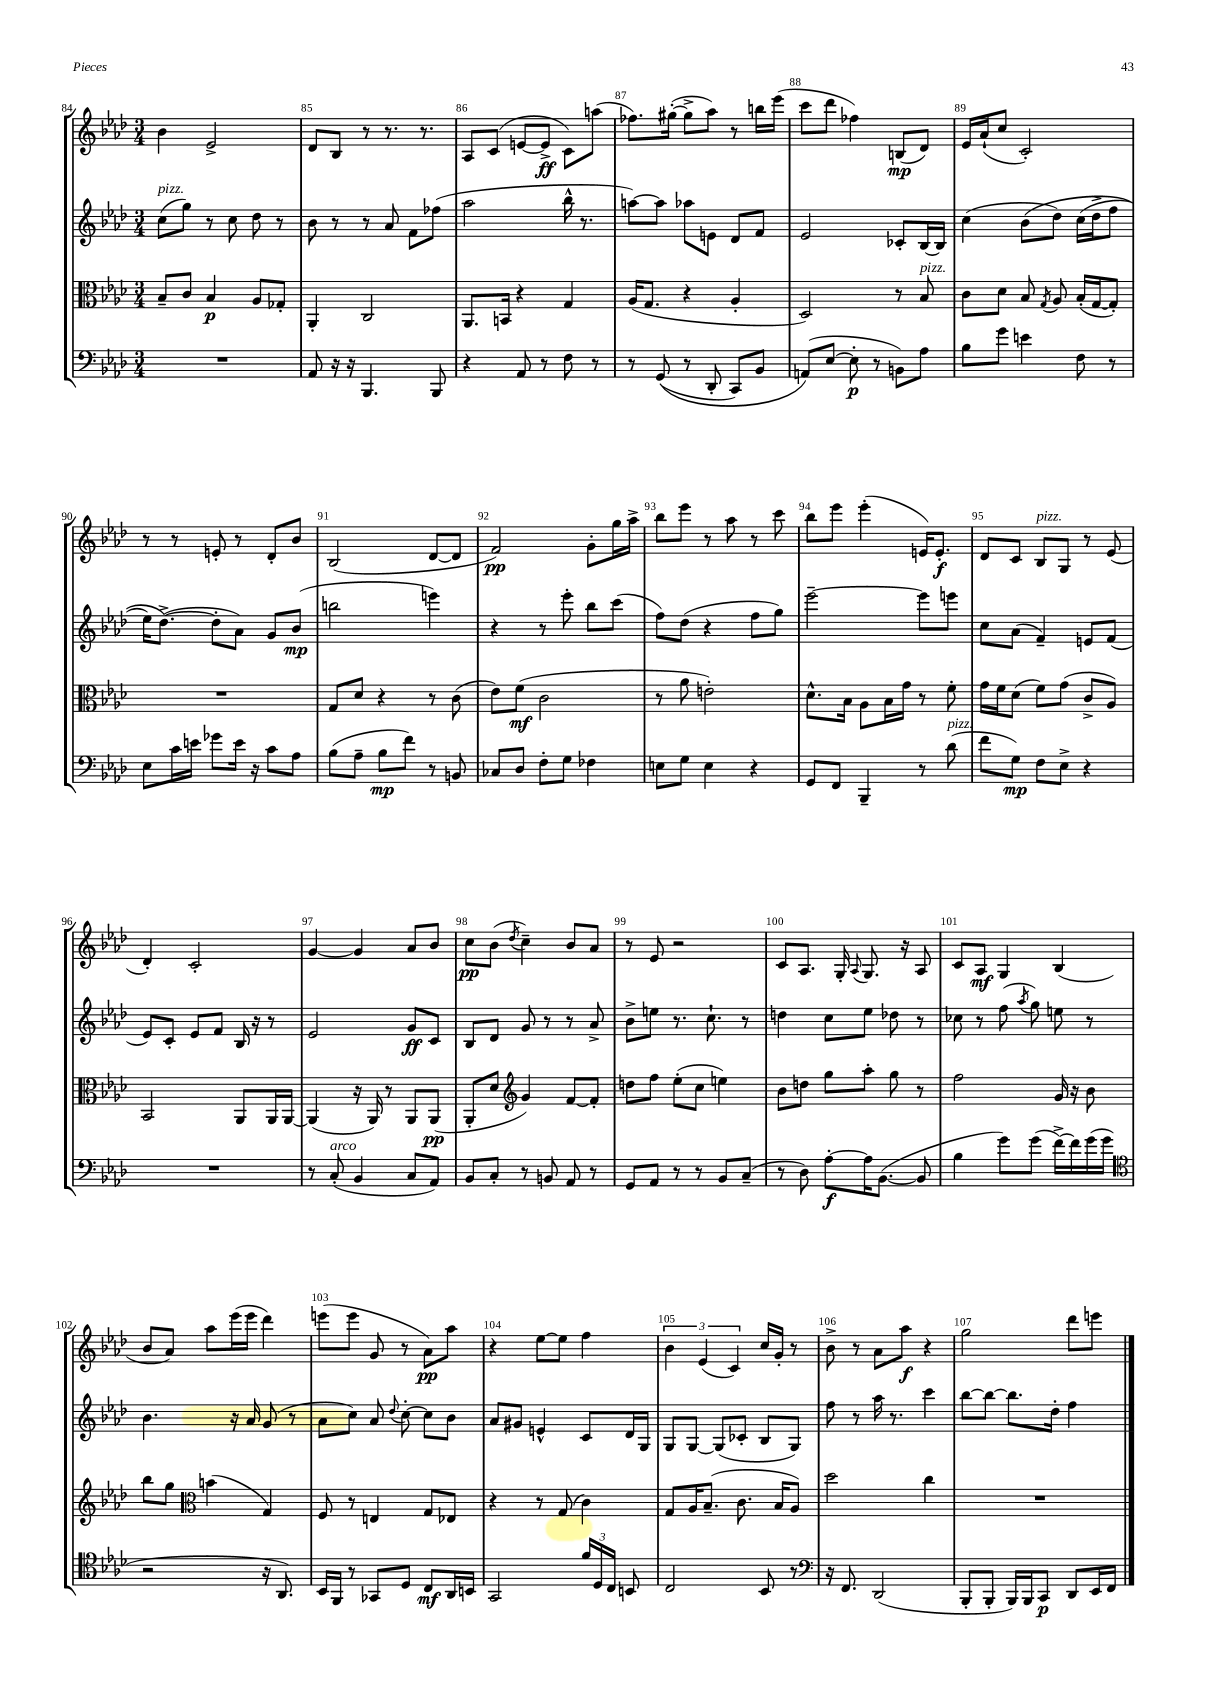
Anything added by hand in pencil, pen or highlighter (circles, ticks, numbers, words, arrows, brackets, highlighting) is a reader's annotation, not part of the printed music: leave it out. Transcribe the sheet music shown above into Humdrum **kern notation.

**kern	**dynam	**kern	**dynam	**kern	**dynam	**kern	**dynam
*part4	*part4	*part3	*part3	*part2	*part2	*part1	*part1
*staff4	*staff4	*staff3	*staff3	*staff2	*staff2	*staff1	*staff1
*clefF4	*	*clefC3	*	*clefG2	*	*clefG2	*
*k[b-e-a-d-]	*	*k[b-e-a-d-]	*	*k[b-e-a-d-]	*	*k[b-e-a-d-]	*
*M3/4	*	*M3/4	*	*M3/4	*	*M3/4	*
=84	=84	=84	=84	=84	=84	=84	=84
!	!	!	!	!LO:TX:a:i:t=pizz.	!	!	!
2.r	.	8B-~/L	.	(8cc\L	.	4b-\	.
.	.	8c/J	.	8gg\J)	.	.	.
.	.	4B-/	p	8r	.	2e-^/	.
.	.	.	.	8cc\	.	.	.
.	.	8A-/L	.	8dd-\	.	.	.
.	.	8G-X'/J	.	8r	.	.	.
=85	=85	=85	=85	=85	=85	=85	=85
8AA-/	.	4AA-'/	.	8b-\	.	8d-/L	.
16r	.	.	.	8r	.	8B-/J	.
16r	.	.	.	.	.	.	.
4.BBB-/	.	2C/	.	8r	.	8r	.
.	.	.	.	8a-/	.	8.r	.
.	.	.	.	8f\L	.	.	.
.	.	.	.	.	.	8.r	.
8BBB-/	.	.	.	(8ff-X\J	.	.	.
=86	=86	=86	=86	=86	=86	=86	=86
4r	.	8.AA-/L	.	2aa-\	.	8A-/L	.
.	.	.	.	.	.	(8c/J	.
.	.	16BBn/Jk	.	.	.	.	.
8AA-/	.	4r	.	.	.	[8en/L	.
8r	.	.	.	.	.	8e^/J]	ff
8F\	.	4G/	.	16bb-^^\	.	8c\L)	.
.	.	.	.	8.r	.	.	.
8r	.	.	.	.	.	(8aan\J	.
=87	=87	=87	=87	=87	=87	=87	=87
8r	.	(16A-/KL	.	[8aan\L)	.	8.ff-X\L)	.
.	.	8.G/J	.	.	.	.	.
((8GG/	.	.	.	8aa\J]	.	.	.
.	.	.	.	.	.	([16gg#X'\Jk	.
8r	.	4r	.	8aa-X\L	.	8gg#^\L]	.
8DD-'/	.	.	.	8en\J	.	8aa-\J)	.
8CC/L)	.	4A-'/	.	8d-/L	.	8r	.
8BB-/J	.	.	.	8f/J	.	16bbn\LL	.
.	.	.	.	.	.	(16eee-\JJ	.
=88	=88	=88	=88	=88	=88	=88	=88
(8AAn/L)	.	2D-/)	.	2e-/	.	8ccc\L	.
[8E-/J	.	.	.	.	.	8ddd-\J	.
8E-'\]	p	.	.	.	.	4ff-X\)	.
8r	.	.	.	.	.	.	.
8BBn\L)	.	8r	.	8c-X'/L	.	(8Bn/L	mp
!	!	!LO:TX:a:i:t=pizz.	!	!	!	!	!
8A-\J	.	8B-/	.	[16B-/L	.	8d-/J)	.
.	.	.	.	16B-/JJ]	.	.	.
=89	=89	=89	=89	=89	=89	=89	=89
8B-\L	.	8c\L	.	(4cc\	.	16e-/LL	.
.	.	.	.	.	.	(16a-`/J	.
8g\J	.	8d-\J	.	.	.	8cc/J	.
4en\	.	8B-/	.	(8b-\L	.	2c'/)	.
.	.	8qG/	.	.	.	.	.
.	.	8A-/	.	8dd-\J)	.	.	.
8F\	.	(16B-'/LL	.	(16cc\LL	.	.	.
.	.	[16G/J	.	16dd-^\J	.	.	.
8r	.	8G'/J])	.	8ff\J	.	.	.
!!LO:LB:g=z
=90	=90	=90	=90	=90	=90	=90	=90
8E-\L	.	2.r	.	16ee-\KL)	.	8r	.
.	.	.	.	([8.dd-^\J)	.	.	.
16c\L	.	.	.	.	.	8r	.
16en\JJ	.	.	.	.	.	.	.
8g-X\L	.	.	.	8dd-'\L]	.	8en'/	.
16e\Jk	.	.	.	8a-\J)	.	8r	.
16r	.	.	.	.	.	.	.
8c\L	.	.	.	8g/L	.	8d-'/L	.
8A-\J	.	.	.	(8b-/J	mp	8b-/J	.
=91	=91	=91	=91	=91	=91	=91	=91
(8B-\L	.	8G/L	.	2bbn\	.	(2B-/	.
8A-~\J	.	8d-/J	.	.	.	.	.
8B-\L	mp	4r	.	.	.	.	.
8f\J)	.	.	.	.	.	.	.
8r	.	8r	.	4eeen\)	.	[8d-/L	.
8BBn/	.	(8c\	.	.	.	8d-/J]	.
=92	=92	=92	=92	=92	=92	=92	=92
8C-X/L	.	8e-\L)	.	4r	.	2f/)	pp
8D-/J	.	(8f\J	mf	.	.	.	.
8F'\L	.	2c\	.	8r	.	.	.
8G\J	.	.	.	8eee-'\	.	.	.
4F-X\	.	.	.	8bb-\L	.	8g'\L	.
.	.	.	.	(8ccc\J	.	16gg\L	.
.	.	.	.	.	.	16aa-^\JJ	.
=93	=93	=93	=93	=93	=93	=93	=93
8En\L	.	8r	.	8ff\L)	.	8bb-\L	.
8G\J	.	8a-\	.	(8dd-\J	.	8eee-\J	.
4E\	.	2en'\)	.	4r	.	8r	.
.	.	.	.	.	.	8aa-\	.
4r	.	.	.	8ff\L	.	8r	.
.	.	.	.	8gg\J)	.	8ccc\	.
=94	=94	=94	=94	=94	=94	=94	=94
8GG/L	.	8.d-^^\L	.	[2eee-~\	.	8bb-\L	.
8FF/J	.	.	.	.	.	8eee-\J	.
.	.	16B-\Jk	.	.	.	.	.
4BBB-~/	.	8A-\L	.	.	.	(4eee-'\	.
.	.	16B-\L	.	.	.	.	.
.	.	16g\JJ	.	.	.	.	.
8r	.	8r	.	8eee-\L]	.	16en/KL)	.
.	.	.	.	.	.	8.e'/J	f
!LO:TX:a:i:t=pizz.	!	!	!	!	!	!	!
(8d-\	.	8f'\	.	8eeen\J	.	.	.
=95	=95	=95	=95	=95	=95	=95	=95
8f\L	.	16g\LL	.	8cc\L	.	8d-/L	.
.	.	16f\J	.	.	.	.	.
8G\J)	mp	(8d-\J	.	(8a-\J	.	8c/J	.
!	!	!	!	!	!	!LO:TX:a:i:t=pizz.	!
8F\L	.	8f\L)	.	4f~/)	.	8B-/L	.
8E-^\J	.	(8g\J	.	.	.	8G/J	.
4r	.	8c^/L	.	8en/L	.	8r	.
.	.	8A-/J)	.	(8f/J	.	(8e-/	.
!!LO:LB:g=z
=96	=96	=96	=96	=96	=96	=96	=96
2.r	.	2BB-/	.	8e-/L)	.	4d-'/)	.
.	.	.	.	8c'/J	.	.	.
.	.	.	.	8e-/L	.	2c'/	.
.	.	.	.	8f/J	.	.	.
.	.	8AA-/L	.	16B-/	.	.	.
.	.	.	.	16r	.	.	.
.	.	16AA-/L	.	8r	.	.	.
.	.	[16AA-/JJ	.	.	.	.	.
=97	=97	=97	=97	=97	=97	=97	=97
8r	.	(4AA-/]	.	2e-/	.	[4g/	.
!LO:TX:a:i:t=arco	!	!	!	!	!	!	!
(8C'/	.	.	.	.	.	.	.
4BB-/	.	16r	.	.	.	4g/]	.
.	.	16AA-/)	.	.	.	.	.
.	.	8r	.	.	.	.	.
8C/L	.	8AA-/L	.	8g/L	ff	8a-/L	.
8AA-/J)	.	(8AA-/J	pp	8c/J	.	8b-/J	.
=98	=98	=98	=98	=98	=98	=98	=98
8BB-/L	.	8AA-'/L	.	8B-/L	.	8cc\L	pp
8C'/J	.	8d-/J	.	8d-/J	.	(8b-\J	.
*	*	*clefG2	*	*	*	*	*
.	.	.	.	.	.	8qdd-/	.
8r	.	4g/)	.	8g/	.	4cc~\)	.
8BBn/	.	.	.	8r	.	.	.
8AA-/	.	[8f/L	.	8r	.	8b-/L	.
8r	.	8f'/J]	.	8a-^/	.	8a-/J	.
=99	=99	=99	=99	=99	=99	=99	=99
8GG/L	.	8ddn\L	.	8b-^\L	.	8r	.
8AA-/J	.	8ff\J	.	8een\J	.	8e-/	.
8r	.	(8ee-'\L	.	8.r	.	2r	.
8r	.	8cc\J	.	.	.	.	.
.	.	.	.	8.cc`\	.	.	.
8BB-/L	.	4een\)	.	.	.	.	.
(8C~/J	.	.	.	8r	.	.	.
=100	=100	=100	=100	=100	=100	=100	=100
8r	.	8b-\L	.	4ddn\	.	8c/L	.
8D-\)	.	8ddn\J	.	.	.	8.A-/J	.
[8A-'\L	f	8gg\L	.	8cc\L	.	.	.
.	.	.	.	.	.	16G'/	.
.	.	.	.	.	.	8qqA-/	.
16A-\K]	.	8aa-'\J	.	8ee-\J	.	8.G/	.
([8.BB-\J	.	.	.	.	.	.	.
.	.	8gg\	.	8dd-X\	.	.	.
.	.	.	.	.	.	16r	.
8BB-/]	.	8r	.	8r	.	8A-/	.
=101	=101	=101	=101	=101	=101	=101	=101
4B-\	.	2ff\	.	8cc-X\	.	8c/L	.
.	.	.	.	8r	.	8A-/J	mf
8g\L)	.	.	.	(8ff\	.	4G/	.
.	.	.	.	8qaa-/	.	.	.
(8g\J	.	.	.	8gg\)	.	.	.
[16f^\LL)	.	16g/	.	8een\	.	(4B-/	.
16f\]	.	16r	.	.	.	.	.
(16g\	.	8b-\	.	8r	.	.	.
16g\JJ	.	.	.	.	.	.	.
!!LO:LB:g=z
=102	=102	=102	=102	=102	=102	=102	=102
*clefC4	*	*	*	*	*	*	*
2r	.	8bb-\L	.	4.b-\	.	8b-/L	.
.	.	8gg\J	.	.	.	8a-/J)	.
*	*	*clefC3	*	*	*	*	*
.	.	(4bn\	.	.	.	8aa-\L	.
.	.	.	.	16r	.	(16eee-\L	.
.	.	.	.	16a-/	.	16eee-\JJ	.
16r	.	4G/)	.	(8g/	.	4ddd-\)	.
8.AA-/)	.	.	.	.	.	.	.
.	.	.	.	8r	.	.	.
=103	=103	=103	=103	=103	=103	=103	=103
16BB-/LL	.	8F/	.	8a-\L	.	(8eeen\L	.
16FF/JJ	.	.	.	.	.	.	.
8r	.	8r	.	8cc\J)	.	8eee\J	.
8GG-X/L	.	4En/	.	8a-/	.	8g/	.
.	.	.	.	8qqdd-/	.	.	.
8D-/J	.	.	.	[8cc'\	.	8r	.
8C/L	mf	8G/L	.	8cc\L]	.	8a-\L)	pp
16AA-/L	.	8E-X/J	.	8b-\J	.	8aa-\J	.
16BBn/JJ	.	.	.	.	.	.	.
=104	=104	=104	=104	=104	=104	=104	=104
2GG/	.	4r	.	8a-/L	.	4r	.
.	.	.	.	8g#X/J	.	.	.
.	.	8r	.	4en^^/	.	[8ee-\L	.
.	.	(8G/	.	.	.	8ee-\J]	.
24f/LL	.	4c\)	.	8c/L	.	4ff\	.
24D-/	.	.	.	.	.	.	.
24C/JJ	.	.	.	.	.	.	.
8BBn/	.	.	.	16d-/L	.	.	.
.	.	.	.	16G/JJ	.	.	.
=105	=105	=105	=105	=105	=105	=105	=105
2C/	.	8G/L	.	8G/L	.	6b-\	.
.	.	16A-/K	.	[8G/J	.	.	.
.	.	.	.	.	.	(6e-/	.
.	.	(8.B-~/J	.	.	.	.	.
.	.	.	.	(8G/L]	.	.	.
.	.	.	.	.	.	6c/)	.
.	.	8.c\	.	8c-X'/J	.	.	.
8BB-/	.	.	.	8B-/L	.	16cc/LL	.
.	.	16B-/KL	.	.	.	16g'/JJ	.
8r	.	8A-/J)	.	8G/J)	.	8r	.
=106	=106	=106	=106	=106	=106	=106	=106
*clefF4	*	*	*	*	*	*	*
16r	.	2dd-\	.	8ff\	.	8b-^\	.
8.FF/	.	.	.	.	.	.	.
.	.	.	.	8r	.	8r	.
(2DD-/	.	.	.	16aa-\	.	8a-\L	.
.	.	.	.	8.r	.	.	.
.	.	.	.	.	.	8aa-\J	f
.	.	4cc\	.	4ccc\	.	4r	.
=107	=107	=107	=107	=107	=107	=107	=107
8BBB-'/L	.	2.r	.	[8bb-\L	.	2gg\	.
8BBB-'/J	.	.	.	8bb-\J_	.	.	.
16BBB-/LL)	.	.	.	8.bb-\L]	.	.	.
16BBB-/J	.	.	.	.	.	.	.
8CC/J	p	.	.	.	.	.	.
.	.	.	.	16dd-'\Jk	.	.	.
8DD-/L	.	.	.	4ff\	.	8ddd-\L	.
16EE-/L	.	.	.	.	.	8eeen\J	.
16FF/JJ	.	.	.	.	.	.	.
==	==	==	==	==	==	==	==
*-	*-	*-	*-	*-	*-	*-	*-
